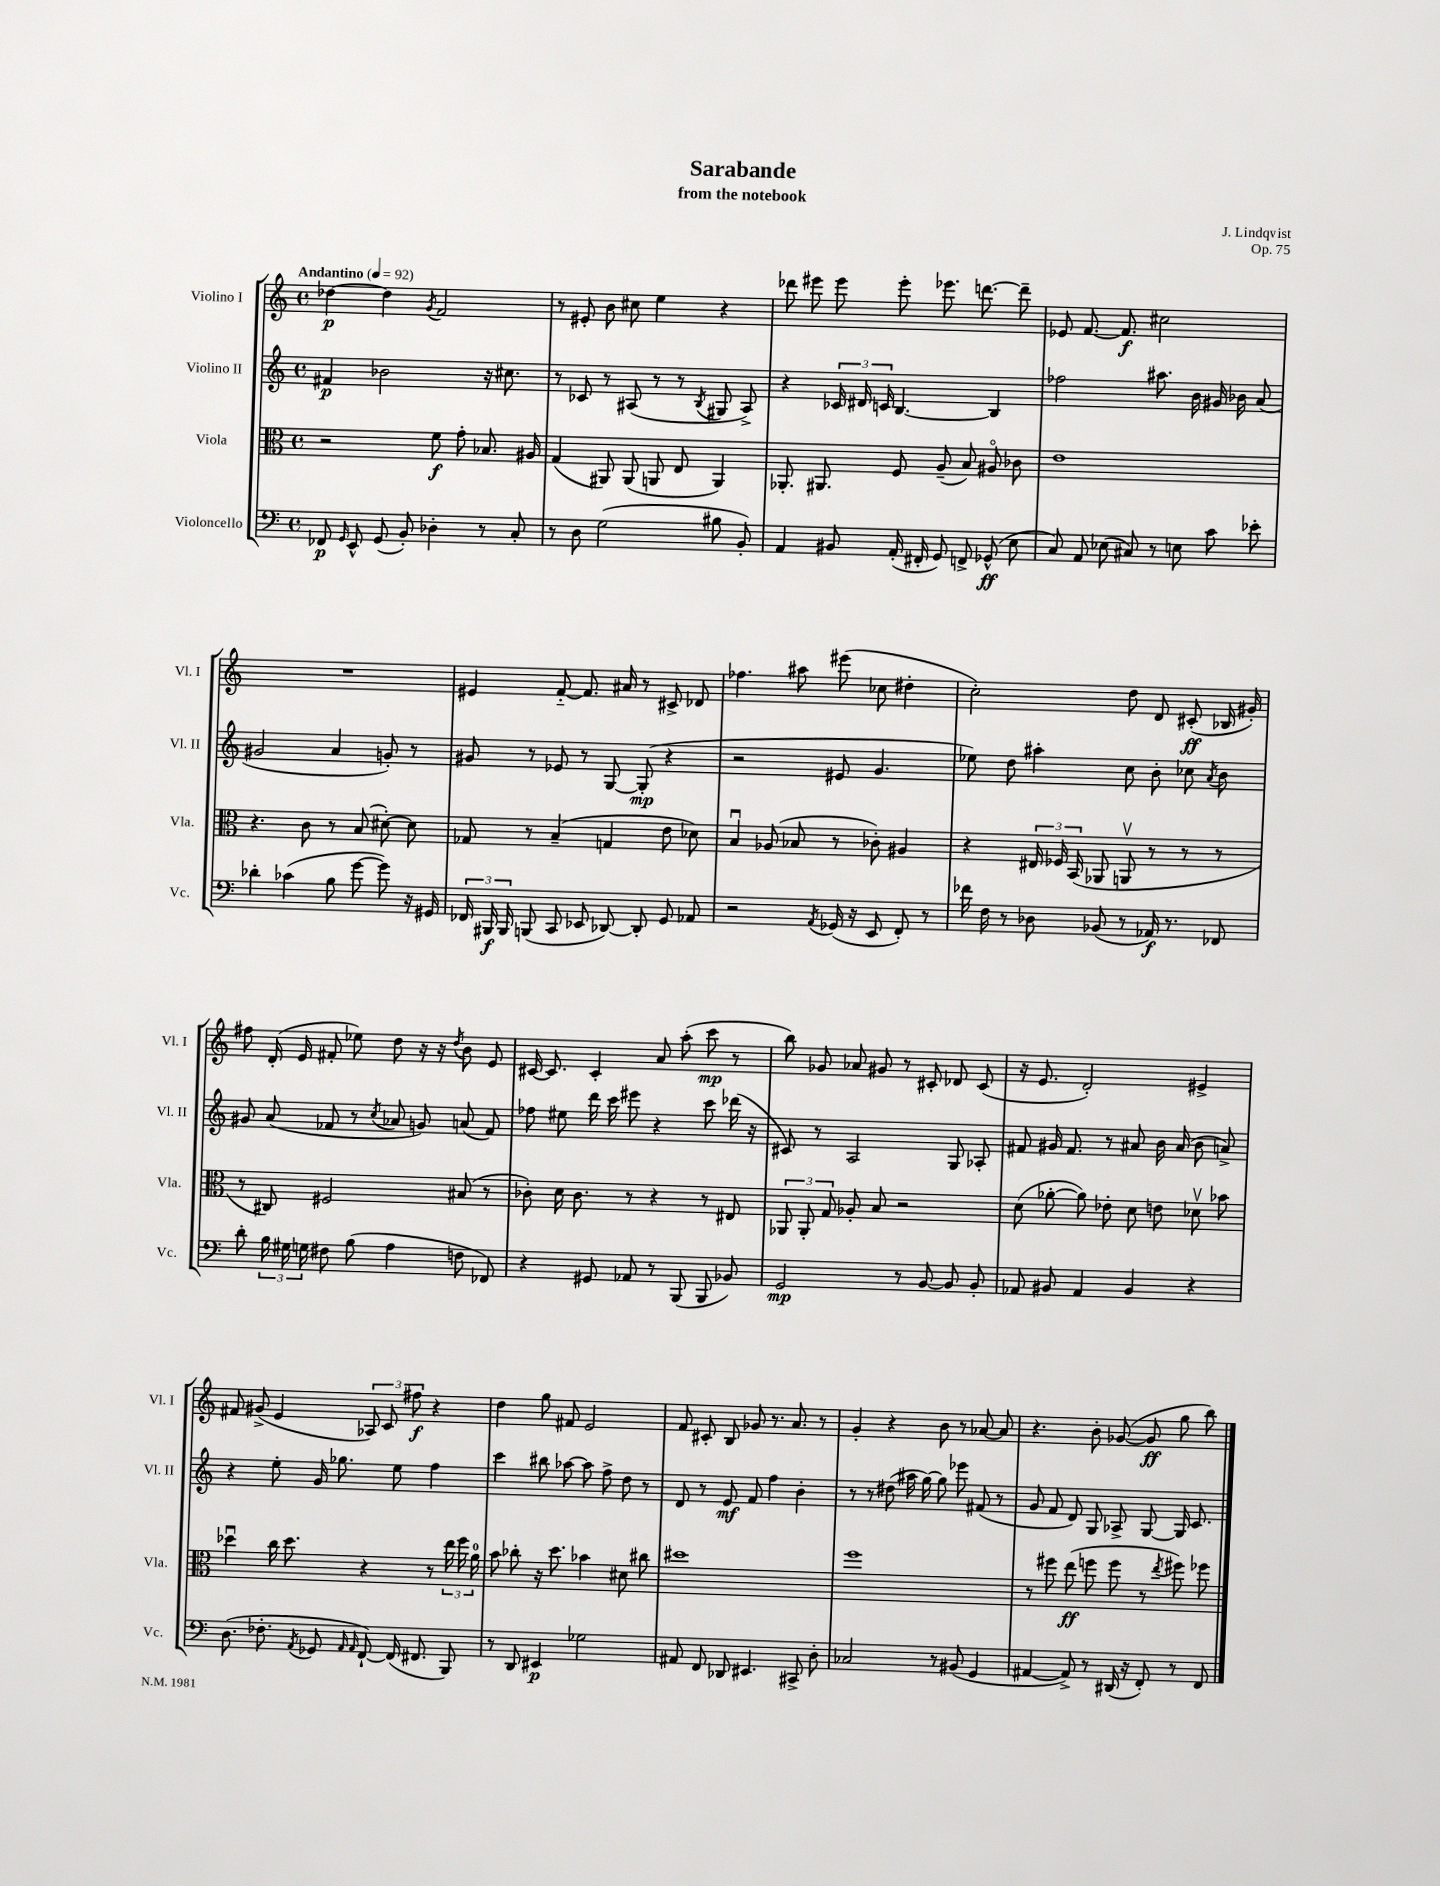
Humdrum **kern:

**kern	**kern	**kern	**kern
*staff4	*staff3	*staff2	*staff1
*clefF4	*clefC3	*clefG2	*clefG2
*k[]	*k[]	*k[]	*k[]
*M4/4	*M4/4	*M4/4	*M4/4
*met(c)	*met(c)	*met(c)	*met(c)
*MM92	*MM92	*MM92	*MM92
8FF-	2r	4f#	[4dd-
16qqGG	.	.	.
8EE^^	.	.	.
(8GG	.	2b-	4dd-]
8BB')	.	.	.
.	.	.	8qg
4D-'	8f	.	2f
.	8g'	.	.
8r	8.B-	16r	.
.	.	8.cc#	.
8C'	.	.	.
.	16A#	.	.
=	=	=	=
8r	(4G	8r	8r
8D	.	8c-	8e#'
(2G	8AA#)	8r	8b
.	(8AA#	(8A#	8cc#
.	8AA	8r	4ee
.	8E	8r	.
.	.	8qB	.
8B#	4AA)	8G#	4r
8BB')	.	8A#^)	.
=	=	=	=
4AA	8.AA-'	4r	8ddd-
.	.	.	8eee#
.	8.AA#	.	.
8BB#	.	24c-	8eee#
.	.	24d#	.
.	.	24c	.
(16AA'	8F	[4.B	8eee#'
16FF#'	.	.	.
8GG)	(8A~	.	8.eee-
8FF^	8B)	.	.
.	.	.	[8.ddd
(8GG-^^	8A#o	4B]	.
8E	8c-	.	8ddd~]
=	=	=	=
8C)	1e	2ff-	8e-
8AA	.	.	[8.f
(8E-	.	.	.
.	.	.	8.f]
8C#)	.	.	.
8r	.	8.aa#	2cc#
8E	.	.	.
.	.	16b	.
8c	.	16g#	.
.	.	16b-	.
8e-'	.	(8a	.
=	=	=	=
4d-'	4.r	2g#	1r
(4c-	.	.	.
.	8c	.	.
8B	8r	4a	.
[8g	(8B	.	.
8g])	[8d#')	8g')	.
16r	8d#]	8r	.
16GG#	.	.	.
=	=	=	=
24FF-	8G-	8g#	4e#
24BBB#	.	.	.
24BBB#	.	.	.
(8BBB	8r	8r	.
8CC	(4B~	8e-	[8f'~
8EE-	.	8r	8.f]
[8DD-)	4G	[8G	.
.	.	.	16a#
8DD-']	.	(8G']	8r
8GG	8e	4r	8c#^
8AA-	8d-)	.	8d-
=	=	=	=
2r	4Bu	2r	4.ff-
.	(8A-	.	.
.	8B-	.	8aa#
8qAA	.	.	.
(16GG-	8r	8e#	(8eee#
16r	.	.	.
8EE	8c-')	4.g	8cc-
8FF')	4A#	.	4dd#'
8r	.	.	.
=	=	=	=
16f-	4r	8ee-)	2cc')
16F	.	.	.
8r	.	8dd	.
8D-	24E#	4aa#'	.
.	24F-	.	.
.	(24BB	.	.
(8BB-	8AA-	.	.
8r	8AAv	8cc	8dd
16AA-)	8r	8b'	8d
8.r	.	.	.
.	8r	8cc-	(8c#'
.	.	8qa	.
8FF-	8r	8b	16B-
.	.	.	16g#')
=	=	=	=
8d'	8r	8g#	8ff#
24B	8C#)	(8a	(16d'
24G#	.	.	.
.	.	.	16e
24G	.	.	.
8F#	2F#	8f-	8f#'
(8B	.	8r	8ee-)
.	.	8qcc	.
4A	.	8a-	8dd
.	.	8g)	16r
.	.	.	16r
.	.	.	8qdd
8F	(8B#	(8a	8b
8FF-)	8r	8f-)	8e
=	=	=	=
4r	8c-')	8ff-	[16c#
.	.	.	8.c#]
.	16d	8ee#	.
.	8.c-	.	.
8GG#	.	16ddd	4c#'
.	.	16ccc	.
8AA-	8r	8eee#	.
8r	4r	4r	8a
(8BBB	.	.	(8aa'
8BBB	8r	8ccc	8ccc
8BB-)	8E#	(16ddd-	8r
.	.	16r	.
=	=	=	=
2GG	12AA-	8c#)	8bb)
.	12AA-'	.	.
.	.	8r	8g-
.	12G	.	.
.	8A-'	2A	8a-
.	8B	.	8g#
8r	2r	.	8r
[8BB	.	.	8c#'
8BB]	.	8G	8d-
8BB'	.	8A-'	(8c#
=	=	=	=
8AA-	(8d	8f#	16r
.	.	.	8.e
8BB#	[8a-'	16g#	.
.	.	8.f#	.
4AA-	8a-])	.	2d')
.	8e-'	8r	.
4BB#	8d	8a#	.
.	8e	16b	.
.	.	(16a#	.
4r	8d-v	8b	4e#^
.	8b-	8a^)	.
=	=	=	=
(8.D	4dd-u	4r	8f#
.	.	.	(8g#^
8.F-'	.	.	.
.	16cc	8ee'	4e
.	8.dd-	.	.
8qAA	.	.	.
8GG-	.	16g	.
.	.	8.gg-	.
16qqAA	.	.	.
16qqAA	.	.	.
[8FF`)	4r	.	12A-)
.	.	.	12c
(16FF]	.	8ee	.
.	.	.	12ff#
8.FF#	.	.	.
.	8r	4ff	4r
8BBB)	24ee	.	.
.	24ff	.	.
.	24a	.	.
=	=	=	=
8r	8b	4ccc	4dd
8DD	8cc-'	.	.
4EE#	16r	8bb#	8gg
.	8.dd	.	.
.	.	[8aa-	8f#
2G-	4b-	8aa-]	2e
.	.	8ff^	.
.	8d#	8dd	.
.	8cc#	8r	.
=	=	=	=
8AA#	1dd#	8d	8f
8FF	.	8r	8c#'
8DD-	.	8e	8B
4.EE#	.	8f	8g-
.	.	4ff	8.r
.	.	.	8.a
8CC#^	.	4b'	.
8D'	.	.	8r
=	=	=	=
2C-	1ff	8r	4g'
.	.	8r	.
.	.	(8dd#	4r
.	.	16aa#	.
.	.	[16gg)	.
8r	.	8gg]	8b
(8BB#	.	8eee-	8r
4GG	.	(8f#	[8a-
.	.	8r	8a-]
=	=	=	=
[4AA#	8r	8g	4.r
.	8ff#	8f	.
8AA#^])	(8ee	8d)	.
8r	8ff	8G	8b'
(16DD#	8ff	8A-^	([8g-
16r	.	.	.
8FF')	8r	[8G	8g-]
.	8qee	.	.
8r	8ff#)	16G]	8gg
.	.	8.c	.
8FF	8ff-	.	8bb)
==	==	==	==
*-	*-	*-	*-
